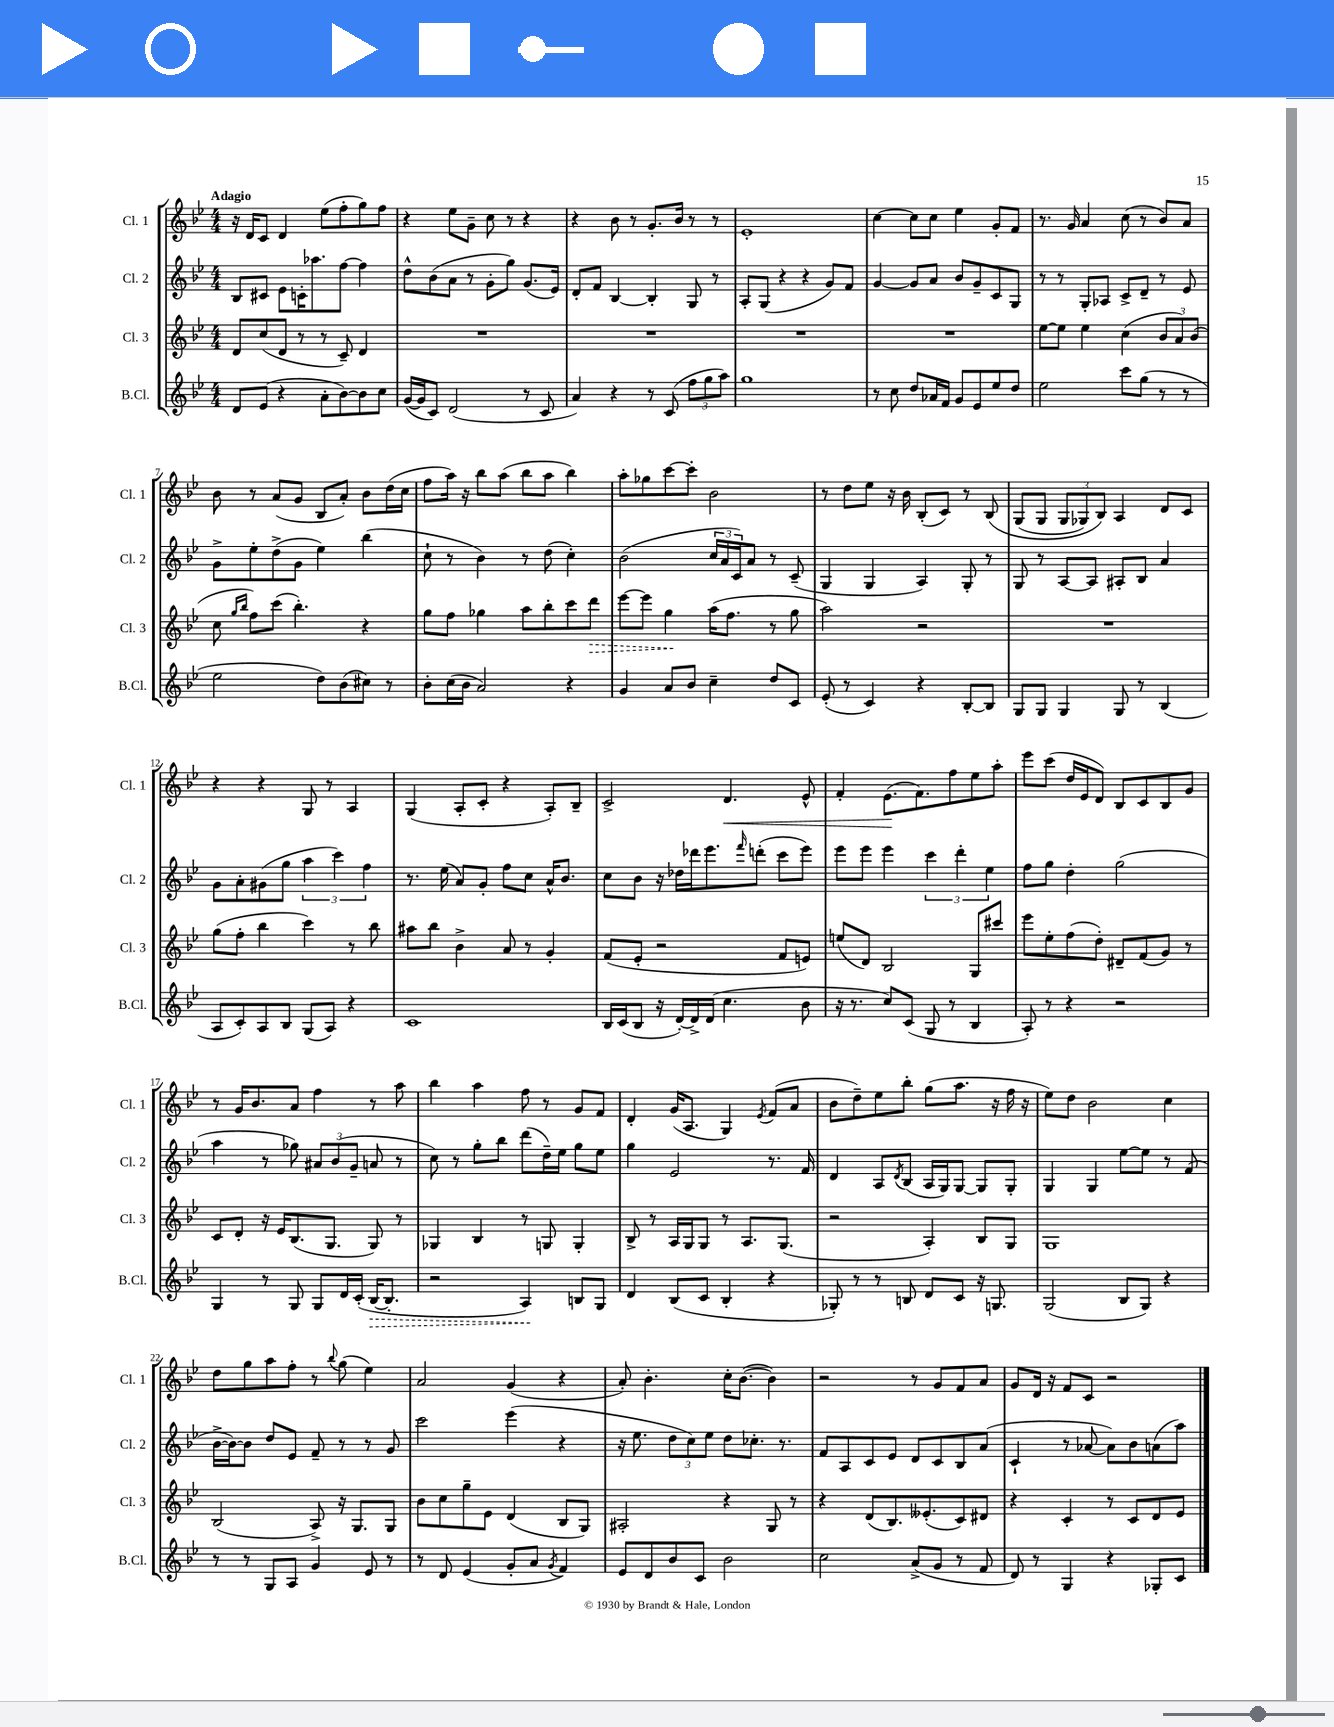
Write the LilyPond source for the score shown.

<<
\new StaffGroup <<
\new Staff = "s0" \with { instrumentName = "Cl. 1" shortInstrumentName = "Cl. 1" } {
    \clef treble \key bes \major \numericTimeSignature \time 4/4 \tempo "Adagio"
    r16 d'16 c'8 d'4 ees''8( f''8-. g''8) f''8 |
    r4 ees''8 g'8-- c''8 r8 r4 |
    r4 bes'8 r8 g'8.-. bes'16 r8 r8 |
    ees'1-. |
    c''4~ c''8 c''8 ees''4 g'8-. f'8 |
    r8. g'16 a'4 c''8( r8 bes'8) a'8 |
    bes'8 r8 a'8( g'8 bes8 a'8-.) bes'8 d''16( c''16 |
    f''8 a''16) r16 bes''8 a''8( bes''8 a''8 bes''4) |
    a''8-. ges''8 c'''8~ c'''8-. bes'2 |
    r8 d''8 ees''8 r16 bes'16 bes8-.( c'8) r8 bes8\( |
    g8( g8 \tuplet 3/2 { g8 ges8) bes8\) } a4 d'8 c'8 |
    r4 r4 g8 r8 a4 |
    g4( a8-. c'8-. r4 a8-.) bes8-- |
    c'2-> d'4.\< ees'8-^ |
    f'4-. ees'8.\!( f'8.) f''8 ees''8 a''8-. |
    ees'''8 c'''8( d''16 ees'16 d'8) bes8 c'8 bes8 g'8 |
    r8 g'16 bes'8. a'8 f''4 r8 a''8 |
    bes''4 a''4 f''8 r8 g'8 f'8 |
    d'4-. g'16( a8. g4) \acciaccatura { ees'8 } f'8( a'8 |
    bes'8 d''8--) ees''8 bes''8-. g''8( a''8. r16 f''16 r16 |
    ees''8) d''8 bes'2 c''4 |
    d''8 g''8 a''8 f''8-. r8 \appoggiatura { bes''8 } g''8( ees''4) |
    a'2 g'4( r4 |
    a'8-.) bes'4.-. c''16-. bes'8.~( bes'4) |
    r2 r8 g'8 f'8 a'8 |
    g'8 d'16 r16 f'8 c'8 r2 \bar "|." |
}
\new Staff = "s1" \with { instrumentName = "Cl. 2" shortInstrumentName = "Cl. 2" } {
    \clef treble \key bes \major \numericTimeSignature \time 4/4
    bes8 cis'8 ees'8 c'16-. aes''8. f''8~ f''4 |
    d''8-^ bes'8( a'8 r8 g'8-. g''8) g'8.( ees'16) |
    d'8-. f'8 bes4~ bes4-. g8 r8 |
    a8-. g8( r4 r4 g'8) f'8 |
    g'4~ g'8 a'8 bes'8 g'8-- c'8 g8 |
    r8 r8 g8-. aes8 c'8-> d'8-- r8 ees'8 |
    g'8-> ees''8-. d''8->( g'8 ees''4) bes''4( |
    c''8-! r8 bes'4) r8 d''8( c''4-.) |
    bes'2( \tuplet 3/2 { c''16 a'16 c'16) } a'8 r8 c'8--( |
    g4 g4 a4) g8-. r8 |
    g8 r8 a8~ a8 ais8-. bes8 a'4 |
    g'8 a'8-. gis'8( g''8 \tuplet 3/2 { a''4 c'''4) f''4 } |
    r8. ees''16( a'8) g'8-. f''8 c''8 a'16-^ bes'8. |
    c''8 bes'8 r16 des''16 des'''16 ees'''8. \grace { f'''16 } d'''8-.( c'''8 ees'''8) |
    ees'''8 ees'''8 ees'''4 \tuplet 3/2 { c'''4 d'''4-. ees''4 } |
    f''8 g''8 d''4-. g''2( |
    a''4 r8 ges''8) \tuplet 3/2 { ais'8 bes'8( g'8-- } a'8 r8 |
    c''8) r8 g''8-. bes''8 d'''8( d''16--) ees''16 g''8 ees''8 |
    g''4 ees'2 r8. f'16 |
    d'4 a8 \acciaccatura { d'8 } bes8( a16 g16) g8~ g8 g8-. |
    g4 g4 ees''8~ ees''8 r8 f'8( |
    bes'16~-> bes'16~) bes'8 d''8 ees'8 f'8-- r8 r8 g'8 |
    c'''2 ees'''4( r4 |
    r16 ees''8. \tuplet 3/2 { d''8 c''8) ees''8 } d''8 ces''8.-. r8. |
    f'8 a8 c'8 ees'8 d'8 c'8 bes8 a'8( |
    c'4-! r8 aes'8~ aes'8) bes'8 a'8( a''8) \bar "|." |
}
\new Staff = "s2" \with { instrumentName = "Cl. 3" shortInstrumentName = "Cl. 3" } {
    \clef treble \key bes \major \numericTimeSignature \time 4/4
    d'8 c''8( d'8 r8 r8 c'8--) d'4 |
    R1 |
    R1 |
    R1 |
    R1 |
    ees''8~ ees''8 ees''4 c''4( \tuplet 3/2 { bes'8 a'8) bes'8( } |
    c''8 \grace { g''16 bes''16 } f''8) c'''8( bes''4.-.) r4 |
    g''8 f''8 ges''4 a''8 bes''8-. c'''8 \once \override Hairpin.style = #'dashed-line d'''8\> |
    ees'''8~ ees'''8 g''4\! a''16( f''8. r8 g''8 |
    a''2) r2 |
    R1 |
    g''8( f''8-. bes''4 c'''4) r8 bes''8 |
    ais''8 bes''8 bes'4-> a'8 r8 g'4-. |
    f'8( ees'8-. r2 f'8 e'8) |
    e''8( d'8) bes2 g8 cis'''8 |
    ees'''8 ees''8-. f''8( d''8-.) dis'8-- f'8( g'8) r8 |
    c'8 d'8-. r16 ees'16 bes8.( g8. g8) r8 |
    ges4 bes4 r8 g8 g4-. |
    bes8-> r8 a16 g16 g8 r8 a8. g8.( |
    r2 a4-.) bes8 g8 |
    g1 |
    bes2( a8->) r16 g8. g8 |
    bes'8 c''8 g''8-- ees'8 d'4( bes8 g8) |
    ais2-. r4 g8 r8 |
    r4 d'8( bes8.) eeses'8.-.( c'8) dis'8 |
    r4 c'4-. r8 c'8 d'8 ees'8 \bar "|." |
}
\new Staff = "s3" \with { instrumentName = "B.Cl." shortInstrumentName = "B.Cl." } {
    \clef treble \key bes \major \numericTimeSignature \time 4/4
    d'8 ees'8( r4 a'8-. bes'8~) bes'8 c''8 |
    g'16~( g'16 c'8) d'2( r8 c'8 |
    a'4) r4 r8 c'8( \tuplet 3/2 { f''8 g''8 a''8) } |
    g''1 |
    r8 c''8 d''8 aes'16 f'16 g'8 ees'8 ees''8 d''8 |
    ees''2 c'''8 g''8( r8 r8 |
    ees''2 d''8) bes'8( cis''8) r8 |
    bes'8-. c''16( bes'16 a'2) r4 |
    g'4 a'8 bes'8 c''4-- d''8 c'8 |
    ees'8-.( r8 c'4) r4 bes8~-. bes8 |
    g8 g8 g4 g8 r8 bes4( |
    a8 c'8-.) a8 bes8 g8( a8) r4 |
    c'1 |
    bes16 c'16( bes8 r16 d'16~-.) d'16-> d'16( c''4. bes'8 |
    r16 r8. c''8) c'8( g8 r8 bes4 |
    a8-.) r8 r4 r2 |
    g4 r8 g8 g8 d'16 c'16-.( \once \override Hairpin.style = #'dashed-line bes16~\> bes8.-. |
    r2 a4\!) b8 g8 |
    d'4 bes8( c'8 bes4-. r4 |
    ges8-.) r8 r8 b8 d'8 c'8 r16 g8. |
    g2( bes8 g8) r4 |
    r8 r8 g8 a8 g'4 ees'8 r8 |
    r8 d'8 ees'4( g'8-. a'8 \acciaccatura { g'8 } f'4) |
    ees'8 d'8 bes'8 c'8 bes'2 |
    c''2 a'8->( g'8 r8 f'8 |
    d'8) r8 g4 r4 ges8-. c'8 \bar "|." |
}
>>
>>
